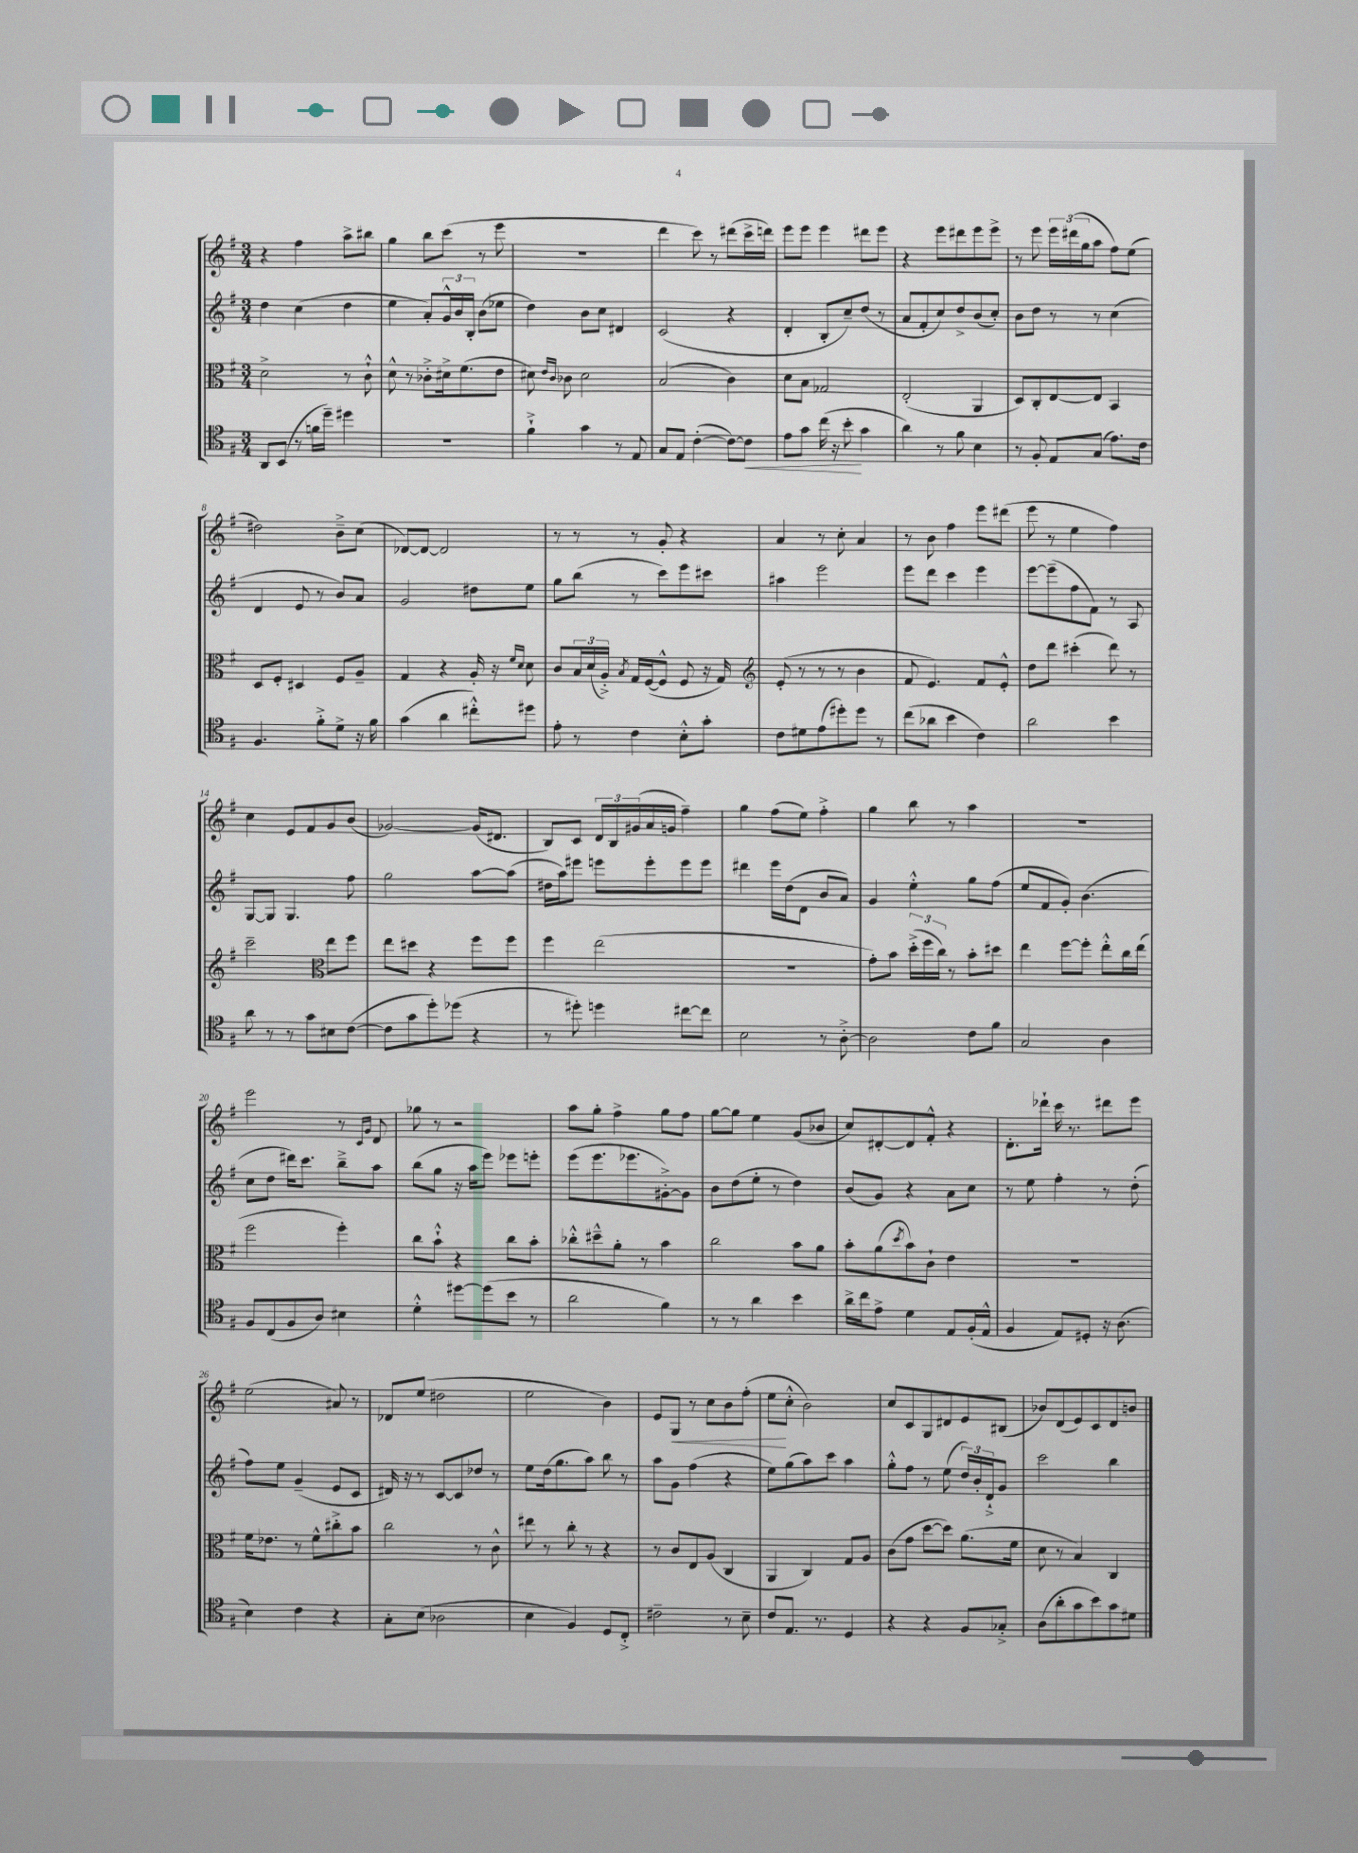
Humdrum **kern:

**kern	**dynam	**kern	**kern	**kern	**dynam
*part4	*part4	*part3	*part2	*part1	*part1
*staff4	*staff4	*staff3	*staff2	*staff1	*staff1
*clefC4	*	*clefC3	*clefG2	*clefG2	*
*k[f#]	*	*k[f#]	*k[f#]	*k[f#]	*
*M3/4	*	*M3/4	*M3/4	*M3/4	*
=1	=1	=1	=1	=1	=1
8AA/L	.	2d^\	4dd\	4r	.
(8BB/J	.	.	.	.	.
8r	.	.	(4cc\	4ff#\	.
16fn\LL	.	.	.	.	.
16dd~\JJ)	.	.	.	.	.
4dd#X\	.	8r	4dd\	8aa^\L	.
.	.	8c`^^\	.	8bb#X\J	.
=2	=2	=2	=2	=2	=2
2.r	.	8d^^\	4ee\	4gg\	.
.	.	8r	.	.	.
.	.	8c-X'^\L	8a'/L)	8bb\L	.
.	.	16d#X^\k	24g^^/L	(8ccc\J	.
.	.	.	24b/	.	.
.	.	(8.f#\	.	.	.
.	.	.	24B'/JJ	.	.
.	.	.	(8b\L	8r	.
.	.	8e\J	8ee-X\J	8eee\	.
=3	=3	=3	=3	=3	=3
4f#`^\	.	8d#X\)	4dd\)	2.r	.
.	.	16qqe/LL	.	.	.
.	.	16qqc/JJ	.	.	.
.	.	8c-X\	.	.	.
4g\	.	2d#\	8b\L	.	.
.	.	.	8cc\J	.	.
8r	.	.	4d#X/	.	.
8E/	.	.	.	.	.
=4	=4	=4	=4	=4	=4
8G/L	.	(2B/	(2c/	4ddd\	.
8E/J	.	.	.	.	.
([4c'\	.	.	.	8ccc\)	.
.	.	.	.	8r	.
8c\L_)	.	4c\)	4r	(8ddd#X\L	.
!	!LO:HP:b	!	!	!	!
8c\J]	<	.	.	16ccc^\L	.
.	.	.	.	16dddn\JJ)	.
=5	=5	=5	=5	=5	=5
8e\L	.	8d\L	4d'/	8eee\L	.
8g\J	.	8B\J	.	8eee\J	.
(16cc\	.	2G-X/	8B'/L	4eee\	.
16r	.	.	.	.	.
8b'\	.	.	8cc~/)	.	.
4g\	[	.	(8dd/J	8ddd#X\L	.
.	.	.	8r	8eee\J	.
=6	=6	=6	=6	=6	=6
4a\)	.	(2E'/	8a/L	4r	.
.	.	.	8f#'/	.	.
8r	.	.	8cc/)	8eee\L	.
8f#\	.	.	8dd^/	8ddd#X\	.
4B\	.	4AA/	(8b/	8eee\	.
.	.	.	8cc'/J)	8eee^\J	.
=7	=7	=7	=7	=7	=7
8r	.	8D/L)	8b\L	8r	.
8F#'/	.	8C'/	8dd\J	8eee\	.
8E/L	.	[8E/	8r	24eee\LL	.
.	.	.	.	(24ddd#X\	.
.	.	.	.	24gg\J	.
(8G/J	.	8E/J]	8r	8aa\J	.
8.e\L)	.	4BB/	(4cc\	8ff#\L)	.
.	.	.	.	(8ee\J	.
16c\Jk	.	.	.	.	.
!!LO:LB:g=z
=8	=8	=8	=8	=8	=8
4.F#/	.	8D/L	4d/	2dd#X\)	.
.	.	8F#'/J	.	.	.
.	.	4D#X/	8e/	.	.
8f#'^\L	.	.	8r	.	.
8d^\J	.	8F#/L	8b/L)	8b~^\L	.
16r	.	8A~/J	8a/J	(8cc\J	.
16f#\	.	.	.	.	.
=9	=9	=9	=9	=9	=9
(4g\	.	4G/	2g/	[8d-X/L)	.
.	.	.	.	8d-/J_	.
4a\	.	4r	.	2d-/]	.
8cc#X'^^\L)	.	16A'/	8dd#X\L	.	.
.	.	16r	.	.	.
.	.	16qqf#/LL	.	.	.
.	.	16qqd/JJ	.	.	.
8dd#X\J	.	8d\	8ee\J	.	.
=10	=10	=10	=10	=10	=10
8e'\	.	8c/L	8gg\L	8r	.
8r	.	24B/L	(8bb\J	8r	.
.	.	(24d/	.	.	.
.	.	24A'^/JJ)	.	.	.
.	.	8qB/	.	.	.
4c\	.	16G/LL	8r	8r	.
.	.	([16F#/J	.	.	.
.	.	8F#^^/J]	8ccc\L)	8g'/	.
8B'^^\L	.	8F#/	8eee\	4r	.
8g'\J	.	16r	8ccc#X\J	.	.
.	.	16G/)	.	.	.
=11	=11	=11	=11	=11	=11
*	*	*clefG2	*	*	*
8c\L	.	(8e'/	4aa#X\	4a/	.
8d#X\	.	8r	.	.	.
(8e\	.	8r	2eee\	8r	.
8dd#X'\)	.	8r	.	8cc'\	.
8dd#\J	.	4b\	.	4a/	.
8r	.	.	.	.	.
=12	=12	=12	=12	=12	=12
(8cc\L	.	8f#/	8eee\L	8r	.
8a-X\J	.	4.e/)	8ddd\J	8b\	.
4b\	.	.	4ccc\	4ff#\	.
4c\)	.	8f#/L	4eee\	8eee\L	.
.	.	8e'^^/J	.	(8ddd#X\J	.
=13	=13	=13	=13	=13	=13
2a\	.	8dd\L	[8eee\L	8eee\	.
.	.	8ddd\J	(8eee~\]	8r	.
.	.	(4ccc#X'\	8ff#\	4ee\	.
.	.	.	8f#\J)	.	.
4b\	.	8ddd\)	8r	4ff#\)	.
.	.	8r	8A/	.	.
!!LO:LB:g=z
=14	=14	=14	=14	=14	=14
8a\	.	2ccc~\	[8G/L	4cc\	.
8r	.	.	8G/J]	.	.
8r	.	.	4.G/	8e/L	.
8g\L	.	.	.	8f#/	.
*	*	*clefC3	*	*	*
8B#X\	.	8ee\L	.	8g/	.
([8c\J	.	8ff#\J	8ff#\	(8b/J	.
=15	=15	=15	=15	=15	=15
8c\L]	.	8ee\L	2gg\	[2g-X/)	.
8g\	.	8dd#X\J	.	.	.
8dd'\)	.	4r	.	.	.
(8dd-X\J	.	.	.	.	.
4r	.	8ff#\L	[8aa\L	(16g-/KL]	.
.	.	.	.	8.d#X/J	.
.	.	8ff#\J	(8aa\J]	.	.
=16	=16	=16	=16	=16	=16
8r	.	4ff#\	16dd#X\LL	8B/L)	.
.	.	.	16aa\J)	.	.
8dd#X'\)	.	.	8eee#X\J	8c/J	.
4ddn\	.	(2ee\	8eeen\L	24d/LL	.
.	.	.	.	24B/	.
.	.	.	.	(24g#X/	.
.	.	.	8eee'\	16a/	.
.	.	.	.	16gn/JJ	.
[8cc#X\L	.	.	8eee\	4ff#~\)	.
8cc#\J]	.	.	8eee\J	.	.
=17	=17	=17	=17	=17	=17
2B\	.	2.r	4ddd#X\	4gg\	.
.	.	.	16eee\LL	(8ff#\L	.
.	.	.	(16dd\J	.	.
.	.	.	8d\J	8ee\J)	.
8r	.	.	8b/L	4ff#'^\	.
[8A'^\	.	.	8a/J)	.	.
=18	=18	=18	=18	=18	=18
2A\]	.	8g'\L)	4g/	4gg\	.
.	.	8b\J	.	.	.
.	.	(24dd'^\LL	4ee'^^\	8bb\	.
.	.	24ff#\	.	.	.
.	.	24cc\JJ)	.	.	.
.	.	8r	.	8r	.
8c\L	.	8b'\L	8gg\L	4aa\	.
8f#\J	.	8dd#X\J	(8ff#\J	.	.
=19	=19	=19	=19	=19	=19
2G/	.	4ee\	8ee/L	2.r	.
.	.	.	8f#/	.	.
.	.	[8ff#\L	8g'/J)	.	.
.	.	8ff#'\J]	(4.b\	.	.
4A\	.	8ee'^^\L	.	.	.
.	.	16cc\L	.	.	.
.	.	(16ee\JJ	.	.	.
!!LO:LB:g=z
=20	=20	=20	=20	=20	=20
8F#/L	.	2ff#\	8cc\L	2eee\	.
(8C/	.	.	8dd\J	.	.
8F#/	.	.	16ddd#X\KL)	.	.
.	.	.	8.ccc\J	.	.
8A/J)	.	.	.	.	.
4B#X\	.	4ff#'\)	8bb~^\L	8r	.
.	.	.	.	16qqc/LL	.
.	.	.	.	16qqg/JJ	.
.	.	.	8aa\J	8d/	.
=21	=21	=21	=21	=21	=21
4d'^^\	.	8cc\L	(8bb\L	8gg-X\	.
.	.	8b`^^\J	8gg\J	8r	.
[8dd#X\L	.	4r	16r	2r	.
.	.	.	16aa\KL	.	.
(8dd#\]	.	.	8eee\J)	.	.
8b\J	.	8cc\L	8eee-X\L	.	.
8r	.	8b'\J	8eeen'\J	.	.
=22	=22	=22	=22	=22	=22
2a\	.	8cc-X'^^\L	(8eee\L	8aa\L	.
.	.	8dd#X~^^\	8.eee\	8gg'\J	.
.	.	8a'\J	.	4ff#^\	.
.	.	.	8.eee-X\	.	.
.	.	8r	.	.	.
4f#\)	.	4b\	[8g#X'^\)	8gg\L	.
.	.	.	8g#\J]	8ff#\J	.
=23	=23	=23	=23	=23	=23
8r	.	2cc\	8b\L	[8gg\L	.
8r	.	.	(8dd\	8gg\J]	.
4a\	.	.	8ee'\J	4ee\	.
.	.	.	8r	.	.
4b\	.	8b\L	4dd\)	(8g/L	.
.	.	8a\J	.	8b-X/J	.
=24	=24	=24	=24	=24	=24
16a^\LL	.	8b'\L	(8b/L	8cc/L)	.
16cc\J	.	.	.	.	.
8e^\J	.	(8a\	8g/J)	[8d#X'/	.
.	.	8qdd/	.	.	.
4d\	.	8b\)	4r	8d#/]	.
.	.	8c`\J	.	8f#'^^/J	.
8E/L	.	4e\	8a\L	4r	.
(16F#'/L	.	.	8cc\J	.	.
16E^^/JJ	.	.	.	.	.
=25	=25	=25	=25	=25	=25
4F#/	.	2.r	8r	8.d'\L	.
.	.	.	8ee\	.	.
.	.	.	.	16ddd-X`\Jk	.
8E/L)	.	.	4ff#'\	16ccc\	.
.	.	.	.	8.r	.
8D#X'/J	.	.	.	.	.
16r	.	.	8r	8ddd#X\L	.
(8.A\	.	.	.	.	.
.	.	.	(8dd'\	8eee\J	.
!!LO:LB:g=z
=26	=26	=26	=26	=26	=26
4B\)	.	16f#\KL	8ff#\L)	(2ee\	.
.	.	8.e-X\J	.	.	.
.	.	.	8ee\J	.	.
4c\	.	8r	(4g~/	.	.
.	.	8f#^^\L	.	.	.
4r	.	8cc#X'^\	8e/L	8a#X/)	.
.	.	8b\J	8c/J	8r	.
=27	=27	=27	=27	=27	=27
8G'\L	.	2cc\	16d#X/)	8d-X/L	.
.	.	.	16r	.	.
(8B\J	.	.	8r	(8ee/J	.
2A-X\	.	.	[8c/L	2dd#X\	.
.	.	.	8c/]	.	.
.	.	8r	8dd-X/J	.	.
.	.	8c^^\	8r	.	.
=28	=28	=28	=28	=28	=28
4B\	.	8ee#X\	8ee\L	2ee\	.
.	.	8r	(16dd\k	.	.
.	.	.	8.gg\	.	.
4F#/)	.	8cc'\	.	.	.
.	.	8r	8aa\J)	.	.
8D/L	.	4r	8bb\	4b\)	.
8C'^/J	.	.	8r	.	.
=29	=29	=29	=29	=29	=29
2c#X~\	.	8r	8aa\L	8e/L	.
!	!	!	!	!	!LO:HP:b
.	.	8c/L	8g\J	8G/J	<
.	.	8E/	(4ff#\	8r	.
.	.	(8A/J	.	8cc\L	.
8r	.	4C/	4r	8b\	.
8B~\	.	.	.	(8ff#'\J	.
=30	=30	=30	=30	=30	=30
8c/L	.	4AA/	8ee\L)	8ee\L	.
8.E/J	.	.	(8gg\	8cc'^^\J	[
.	.	4C/)	8aa\)	2b\)	.
8.r	.	.	.	.	.
.	.	.	8ccc\J	.	.
4D/	.	8G/L	4aa\	.	.
.	.	8A/J	.	.	.
=31	=31	=31	=31	=31	=31
4r	.	(8c\L	8gg'^^\L	8cc/L	.
.	.	8g\J	8ff#\J	8c/	.
4r	.	[8dd\L	8r	8G/	.
.	.	8dd\J])	(8ee\	8d#X/	.
8F#/L	.	(8.a\L	24dd/LL)	8e/	.
.	.	.	24b'/	.	.
.	.	.	24d`^/J	.	.
8G-X'^/J	.	.	8g/J	(8B#X/J	.
.	.	16f#\Jk	.	.	.
=32	=32	=32	=32	=32	=32
(8A\L	.	8d\	2ccc\	8b-X/L)	.
8a'\	.	8r	.	(8d/	.
8g\	.	4B/)	.	8e/)	.
8b\)	.	.	.	8c/	.
8g\	.	4C/	4bb\	8d/	.
8d#X\J	.	.	.	8bn/J	.
==	==	==	==	==	==
*-	*-	*-	*-	*-	*-
